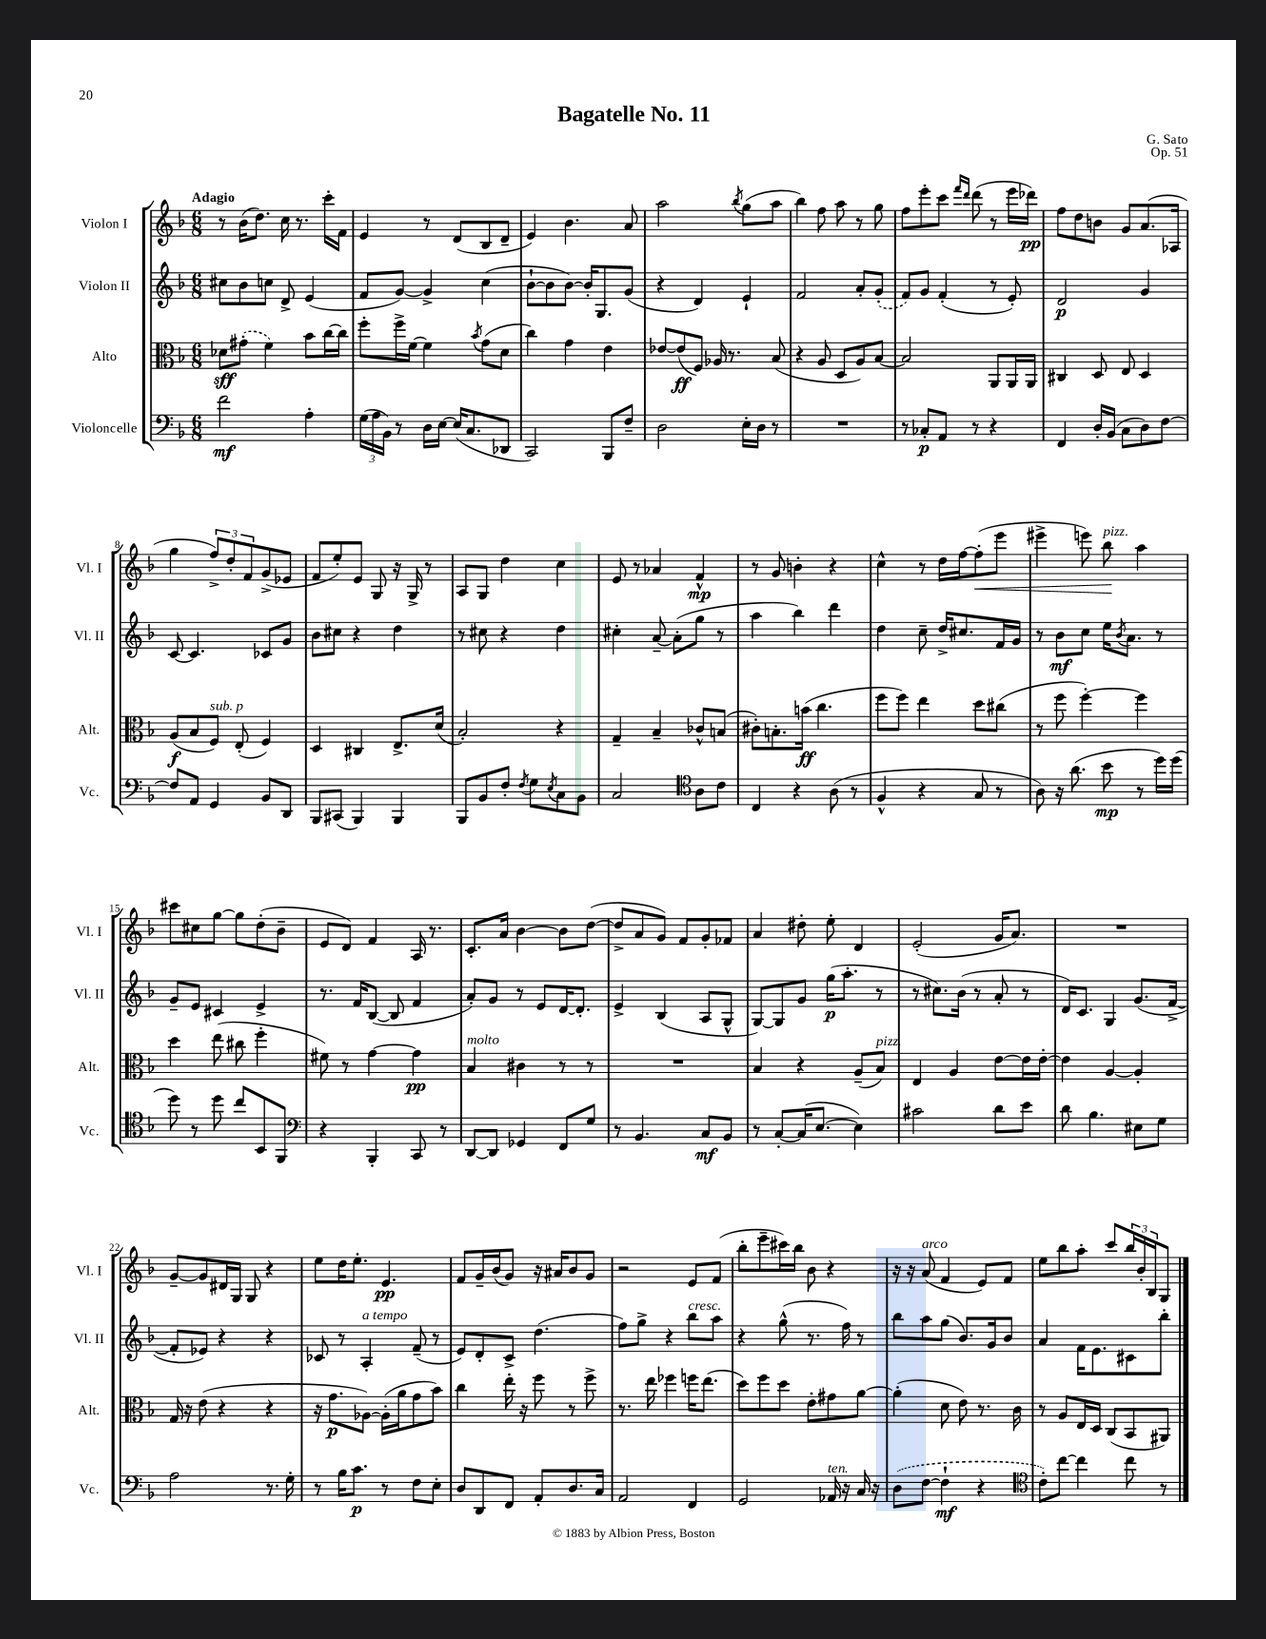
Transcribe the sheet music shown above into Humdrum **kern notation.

**kern	**kern	**kern	**kern
*staff4	*staff3	*staff2	*staff1
*clefF4	*clefC3	*clefG2	*clefG2
*k[b-]	*k[b-]	*k[b-]	*k[b-]
*M6/8	*M6/8	*M6/8	*M6/8
2f	8d-	8cc#	8r
.	(8g#'	8b-	(16b-
.	.	.	8.dd)
.	4f)	8cc	.
.	.	8d^	16cc
.	.	.	8.r
4A'	8b-	(4e	.
.	[16cc	.	16ccc'
.	16cc]	.	16f
=	=	=	=
(24G	8ff'	8f	4e
24A	.	.	.
24BB-)	.	.	.
8r	16ff^	[8g)	.
.	[16f	.	.
16D	4f]	4g^]	8r
[16E	.	.	.
(16E]	.	.	(8d
8.C	.	.	.
.	8qb-	.	.
.	(8g	(4cc	8B-
8DD-	8d	.	8d~
=	=	=	=
2CC)	4cc)	[8b-`	4e)
.	.	8b-]	.
.	4g	[8b-)	4.b-
.	.	16b-']	.
.	.	8.G	.
8BBB-	4e	.	.
8F~	.	(8g	8a
=	=	=	=
2D	[8e-	4r	2aa
.	(8e-]	.	.
.	8F)	4d)	.
.	16A-	.	.
.	8.r	.	.
.	.	.	8qbb-
16E'	.	4e`	(8gg
16D	.	.	.
8r	(8B-	.	8aa
=	=	=	=
2.r	4r	2f	4bb-)
.	8A	.	8ff
.	8D	.	8aa
.	8A)	8a'	8r
.	[8B-	(8g'	8gg
=	=	=	=
8r	2B-]	8f)	8ff
8C-'	.	8g	8eee'
8AA	.	(4f'	8ccc
.	.	.	16qqfff
.	.	.	16qqddd
8r	.	.	(8ddd
4r	8AA	8r	8r
.	16AA	8e')	16eee
.	16AA	.	16ddd-)
=	=	=	=
4FF	4C#	2d	8ff
.	.	.	8dd
16D'	8D	.	8b
(16BB-	.	.	.
8C	8E	.	8g
8D)	4D	4g	(8.a
[8F	.	.	.
.	.	.	16A-
=	=	=	=
8F]	(8A	[8c	4gg
8AA	8B-	4.c]	.
4GG	8F)	.	12ff^)
.	.	.	12dd'
.	(8E'	.	.
.	.	.	12f
8BB-	4F)	8c-	(8g^
8DD	.	8g	8e-
=	=	=	=
8BBB-	4D	8b-	8f
(8CC#	.	8cc#	8ee')
4BBB-)	4C#	4r	8e
.	.	.	8G
4BBB-	8.E^	4dd	16r
.	.	.	16G^
.	.	.	8r
.	(16d	.	.
=	=	=	=
8BBB-	2B-')	8r	8A
8BB-	.	8cc#	8G
8F'	.	4r	4dd
8qF	.	.	.
8G	.	.	.
8qE	.	.	.
8C	4r	4dd	4cc
8BB-	.	.	.
=	=	=	=
2C	4G~	4cc#'	8e
.	.	.	8r
.	4B-~	[8a~	4a-
.	.	(8a']	.
*clefC4	*	*	*
8A	8c-^^	8gg	4f^^
8c	(8B	8r	.
=	=	=	=
4C	8c#')	4aa	8r
.	8.B'	.	8g
4r	.	4bb-)	4b'
.	(16b	.	.
.	4.cc	.	.
(8A	.	4ddd	4r
8r	.	.	.
=	=	=	=
4F^^	8ff	4dd	4cc^^
.	8ff)	.	.
4r	4ee	8cc~	8r
.	.	16dd^	16dd
.	.	8.cc#	[16ff
8G	8dd	.	(8ff']
8r	(8cc#	16f	8eee
.	.	16g	.
=	=	=	=
8A)	8r	8r	4eee#^
16r	8ff	8b-	.
(8.a	.	.	.
.	[4ff')	8cc	8eee)
8b-	.	16ee	8bb-
.	.	8qb-	.
.	.	8.a	.
8r	4ff]	.	4aa
16dd)	.	8r	.
(16dd	.	.	.
=	=	=	=
8dd)	4dd	8g~	8ccc#
8r	.	8e	8cc#
8dd	(8ee	4c#	[8gg
8cc	8cc#	.	8gg]
8BB-	4ff'	4e^	(8dd'
8FF	.	.	8b-~
=	=	=	=
*clefF4	*	*	*
4r	8f#)	8.r	8e
.	8r	.	8d)
.	.	16f	.
4BBB-'	[4g	([8B-	4f
.	.	8B-]	.
8CC	4g]	4f	16A
.	.	.	8.r
8r	.	.	.
=	=	=	=
[8DD	4B-	8a')	8.c'
8DD]	.	8g	.
.	.	.	16a
4GG-	4c#	8r	[4b-
.	.	8e	.
8FF	8r	[16d	8b-]
.	.	8.d']	.
8G	8r	.	([8dd
=	=	=	=
8r	2.r	4e^	8dd^]
4.BB-	.	.	8a
.	.	(4B-	8g)
.	.	.	8f
8C	.	8A	8g'
8BB-	.	8G^^	8f-
=	=	=	=
8r	4B-	[8G)	4a
[8C'	.	8G]	.
(16C]	4r	8g	8dd#'
[8.E	.	.	.
.	.	(16gg	8ee'
.	.	8.aa'	.
4E])	(8A~	.	4d
.	8B-)	8r	.
=	=	=	=
2c#	4E	8r	(2e'
.	.	8.cc#)	.
.	4A	.	.
.	.	(16b-	.
.	.	8r	.
8d	[8e	8a'	16g
.	.	.	8.a)
8e	16e]	8r	.
.	[16e'	.	.
=	=	=	=
8d	4e]	16d)	2.r
.	.	8.c	.
4.B-	.	.	.
.	[4A	4G	.
8E#	4A']	(8.g	.
8G	.	.	.
.	.	[16f^	.
=	=	=	=
2A	16G	8f']	[8g~
.	16r	.	.
.	(8e	8e-)	8g]
.	4r	4r	16d#
.	.	.	16G
.	.	.	8G
8.r	4r	4r	4r
16G'	.	.	.
=	=	=	=
8r	16r	8c-	8ee
.	8.g	.	.
16B-	.	8r	16dd
8.c	.	.	8.ee'
.	[8A-)	4A'	.
8r	(16A-']	.	4.e
.	16a	.	.
8F	8g	(8f~	.
8E'	8b-)	8r	.
=	=	=	=
8D	4cc	8e)	8f
8DD	.	8d'	16g~
.	.	.	(16b-
8FF	16ee'	8c^	8g)
.	16r	.	.
8AA'	8ff	(4.dd	16r
.	.	.	16a#
8.D	8r	.	8b-
.	8ff^	.	8g
16C	.	.	.
=	=	=	=
2AA	8.r	8ff)	2r
.	.	8gg^	.
.	16ee	.	.
.	4ff-	4r	.
4FF	16ff	8bb-	8e
.	(8.ee	.	.
.	.	8aa	(8f
=	=	=	=
2GG	8dd)	4r	8bb-'
.	8ff	.	8eee~
.	8dd	(8gg^^	16ccc#)
.	.	.	16bb-
.	8e'	8.r	8b-
16AA-	8g#	.	4r
16r	.	16ff)	.
16C	[8a	8r	.
16r	.	.	.
=	=	=	=
(8D	(4a']	8bb-	16r
.	.	.	16r
[8F	.	8aa	(8a
4F`]	8d	(8gg	4f
.	8e)	8.b-)	.
4r	8.r	.	8e)
.	.	16g	.
.	.	8b-	8f
.	16c	.	.
=	=	=	=
*clefC4	*	*	*
8c')	8r	4a	8ee
[8cc	8A	.	8bb-
4cc]	16E	16f	8aa'
.	16D	8.e	.
.	(8C	.	8ccc
8cc	8BB-	8c#	24bb-
.	.	.	24b-'
.	.	.	24B-
8r	8AA#)	8bb-'	8G
==	==	==	==
*-	*-	*-	*-
